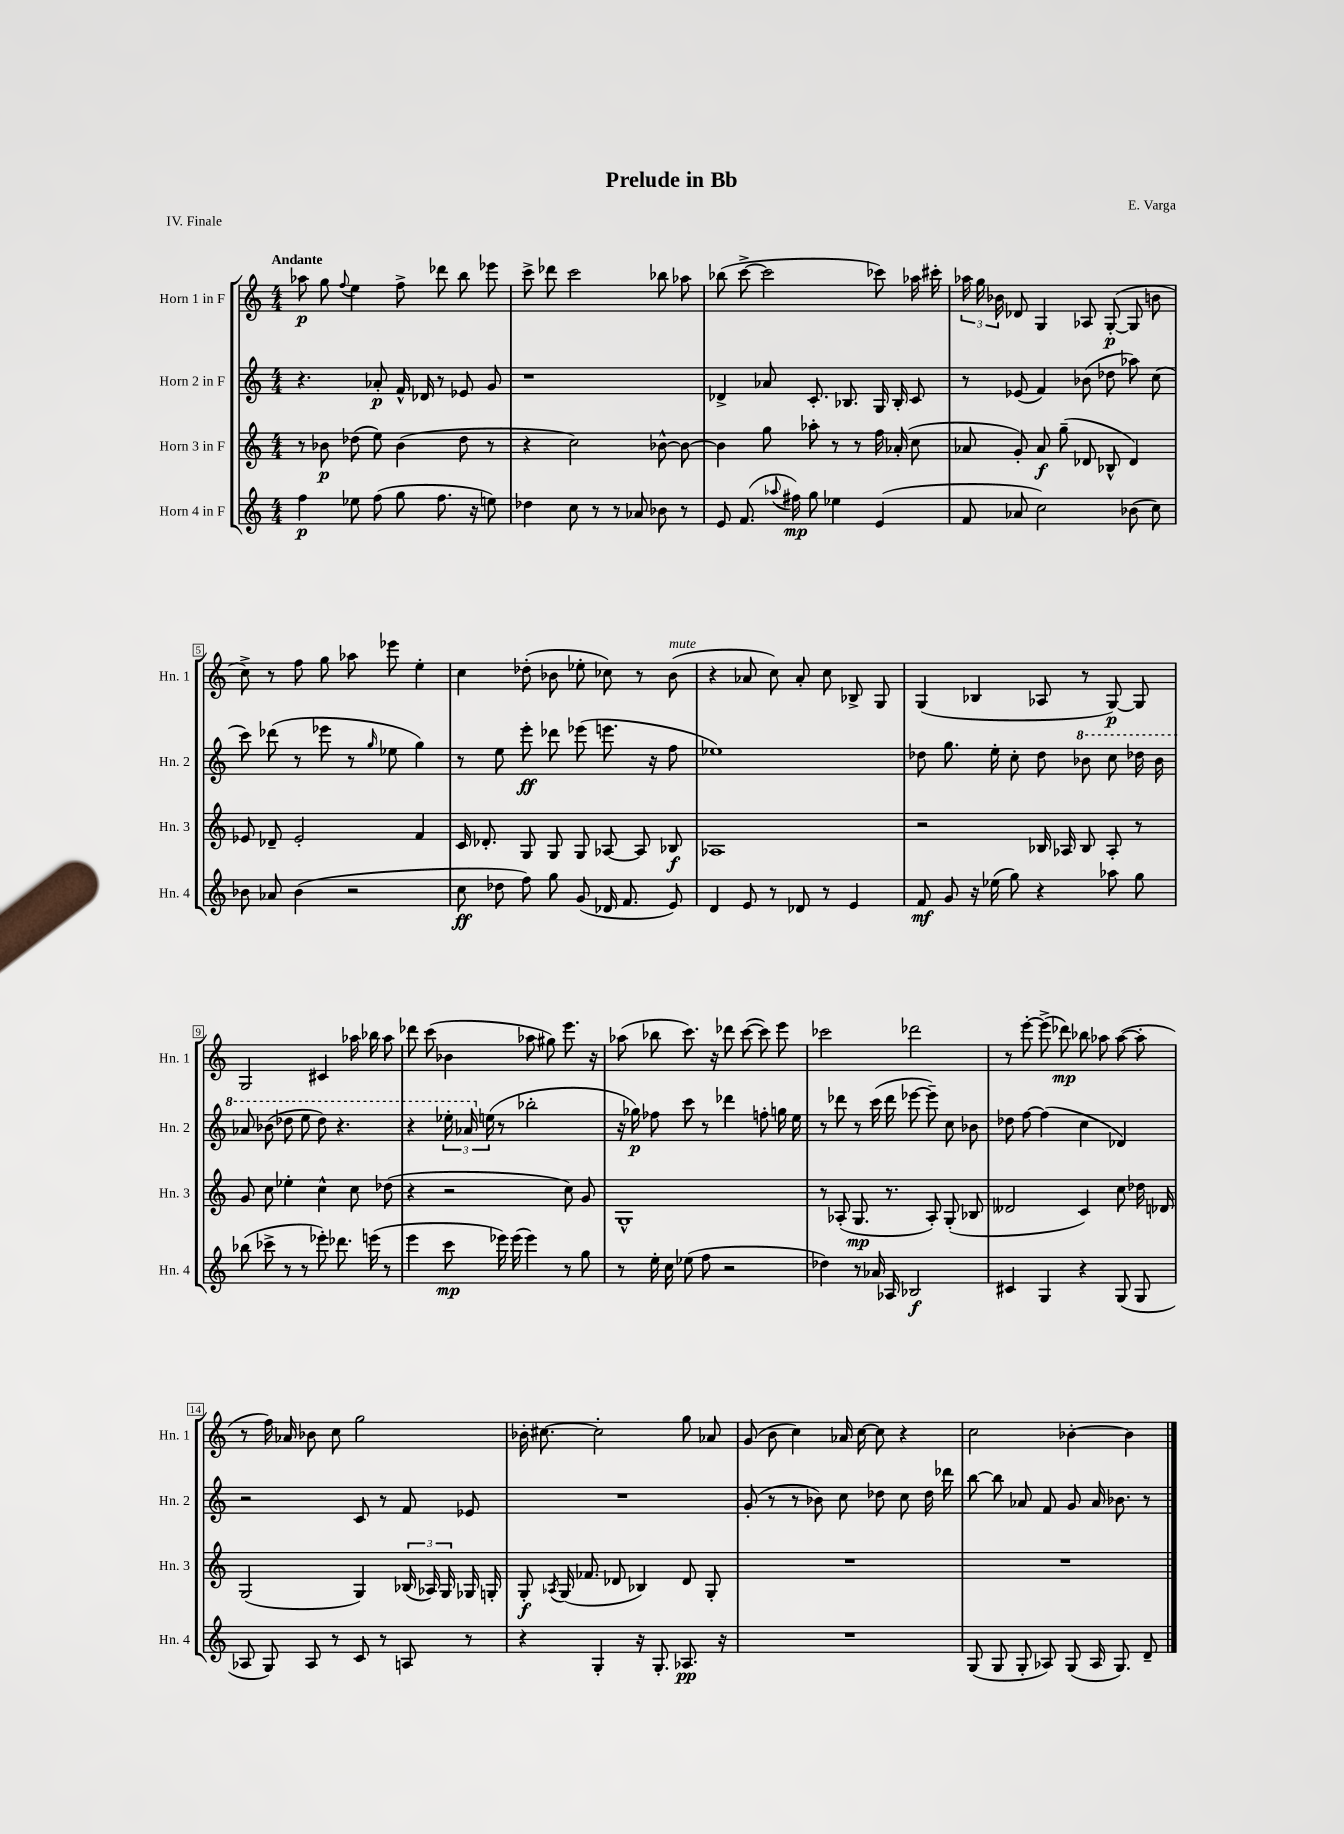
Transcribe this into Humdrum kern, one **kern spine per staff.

**kern	**kern	**kern	**kern
*staff4	*staff3	*staff2	*staff1
*clefG2	*clefG2	*clefG2	*clefG2
*k[]	*k[]	*k[]	*k[]
*M4/4	*M4/4	*M4/4	*M4/4
4ff	8r	4.r	8aa-
.	8b-	.	8gg
.	.	.	8qqff
8ee-	(8dd-	.	4ee
(8ff	8ee)	8a-'	.
8gg	(4b-	16f^^	8ff^
.	.	16d-	.
8.ff	.	8r	8ddd-
.	8dd-	8e-	8bb
16r	.	.	.
8ee)	8r	8g	8eee-
=	=	=	=
4dd-	4r	1r	8ccc^
.	.	.	8ddd-
8cc	2cc)	.	2ccc
8r	.	.	.
8r	.	.	.
8a-	.	.	.
8b-	[8b-^^	.	8bb-
8r	8b-_	.	8aa-
=	=	=	=
8e	4b-]	4d-^	(8bb-
(8.f	.	.	[8ccc^
.	8gg	8a-	2ccc]
8qqaa-	.	.	.
16ff#)	.	.	.
8gg	8aa-'	8.c'	.
4ee-	8r	.	.
.	.	8.B-	.
.	8r	.	.
(4e	16ff	16G	8ccc-)
.	(16a-'	16B-'	.
.	8cc	8c	16aa-
.	.	.	16ccc#'
=	=	=	=
8f	8a-	8r	24aa-
.	.	.	24gg
.	.	.	24b-
8a-	8g')	(8e-	8d-
2cc)	8a-	4f)	4G
.	(8gg~	.	.
.	8d-	(8b-	8A-
.	8B-^^	8dd-	([8G'
(8b-	4d-)	8aa-)	8G]
8cc)	.	(8cc	8b
=	=	=	=
8b-	8e-	8ccc)	8cc^)
8a-	8d-~	(8ddd-	8r
(4b-	2e-'	8r	8ff
.	.	8eee-	8gg
2r	.	8r	8aa-
.	.	16qqgg	.
.	.	8ee-	8eee-
.	4f	4gg)	4ee'
=	=	=	=
8cc	16c	8r	4cc
.	8.d-'	.	.
8dd-	.	8ee	.
8ff)	8G	8eee'	(8dd-'
8gg	8G	8ddd-	8b-
(8g	8G	(8eee-	8ee-'
16d-	[8A-	8.eee	8cc-)
8.f	.	.	.
.	8A-]	.	8r
.	.	16r	.
8e)	8B-	8ff	(8b-
=	=	=	=
4d	1A-	1ee-)	4r
8e	.	.	8a-
8r	.	.	8cc)
8d-	.	.	8a-'
8r	.	.	8cc
4e	.	.	8B-^
.	.	.	8G
=	=	=	=
8f	2r	8dd-	(4G
8g	.	8.gg	.
16r	.	.	4B-
(16ee-	.	16ee'	.
8gg)	.	8cc'	.
4r	16B-	8dd-	8A-
.	16A-	.	.
.	8B-	8bb-	8r
8aa-	8A-'	8ccc	[8G)
8gg	8r	16ddd-	8G]
.	.	16bb-	.
=	=	=	=
(8bb-	8g	8aa-	2G
8ccc-^	8cc	(8bb-	.
8r	4ee-'	8ddd-	.
8r	.	8eee	.
8eee-')	4cc^^	8ddd-)	4c#
8.ddd-	.	4.r	.
.	8cc	.	16aa-
(16eee	.	.	16bb-
8r	(8dd-	.	8aa-
=	=	=	=
4eee	4r	4r	8ddd-
.	.	.	(8ccc
8ccc	2r	24eee-'	4b-
.	.	24aa-	.
.	.	(24ee	.
16eee-)	.	8r	.
(16eee-	.	.	.
4eee-)	.	2bb-'	8aa-
.	.	.	8gg#)
8r	8cc)	.	8.eee
8gg	8g	.	.
.	.	.	16r
=	=	=	=
8r	1G^^	16r	(8aa-
.	.	16gg-)	.
16ee'	.	8ff-	8bb-
16cc	.	.	.
(8ee-	.	8ccc	8.ccc)
8ff	.	8r	.
.	.	.	16r
2r	.	4ddd-	8ddd-
.	.	.	([8ccc
.	.	8ff'	8ccc])
.	.	16gg	8eee
.	.	16ee	.
=	=	=	=
4dd-)	8r	8r	2ccc-
.	(8A-'	8ddd-	.
8r	8.G	8r	.
16a-	.	(16ccc	.
16A-	8.r	16ddd-	.
2B-	.	[8eee-	2ddd-
.	8A-')	8eee-~])	.
.	(8G'	8cc	.
.	8B-	8b-	.
=	=	=	=
4c#	2d--	8dd-	8r
.	.	[8ff	[8eee'
4G	.	(4ff]	(8eee^]
.	.	.	8ddd-)
4r	4c)	4cc	8bb-
.	.	.	8aa-
(8G	8cc	4d-)	([8aa-
8G	16dd-	.	8aa-']
.	16d-	.	.
=	=	=	=
8A-	(2G	2r	8r
8G)	.	.	16ff)
.	.	.	16a-
8A-	.	.	8b-
8r	.	.	8cc
8c	4G)	8c	2gg
8r	.	8r	.
8A	(24B-	8f	.
.	24A-)	.	.
.	24G	.	.
8r	16G-	8e-	.
.	16G'	.	.
=	=	=	=
4r	8G'	1r	16b-'
.	.	.	[8.cc#
.	8qA-	.	.
.	(16G	.	.
.	8.f-	.	.
4G'	.	.	2cc#']
.	8d-	.	.
16r	4B-)	.	.
8.G'	.	.	.
8.A-	8d-	.	8gg
.	8G'	.	8a-
16r	.	.	.
=	=	=	=
1r	1r	(8g'	(8g
.	.	8r	8b
.	.	8r	4cc)
.	.	8b-)	.
.	.	8cc	16a-
.	.	.	[16cc
.	.	8dd-	8cc]
.	.	8cc	4r
.	.	16dd-	.
.	.	16ddd-	.
=	=	=	=
(8G	1r	[8bb	2cc
8G	.	8bb]	.
8G'	.	8a-	.
8A-)	.	8f	.
(8G	.	8g	[4b-'
16A-	.	16a-	.
8.G)	.	8.b-	.
.	.	.	4b-]
8d~	.	8r	.
==	==	==	==
*-	*-	*-	*-
